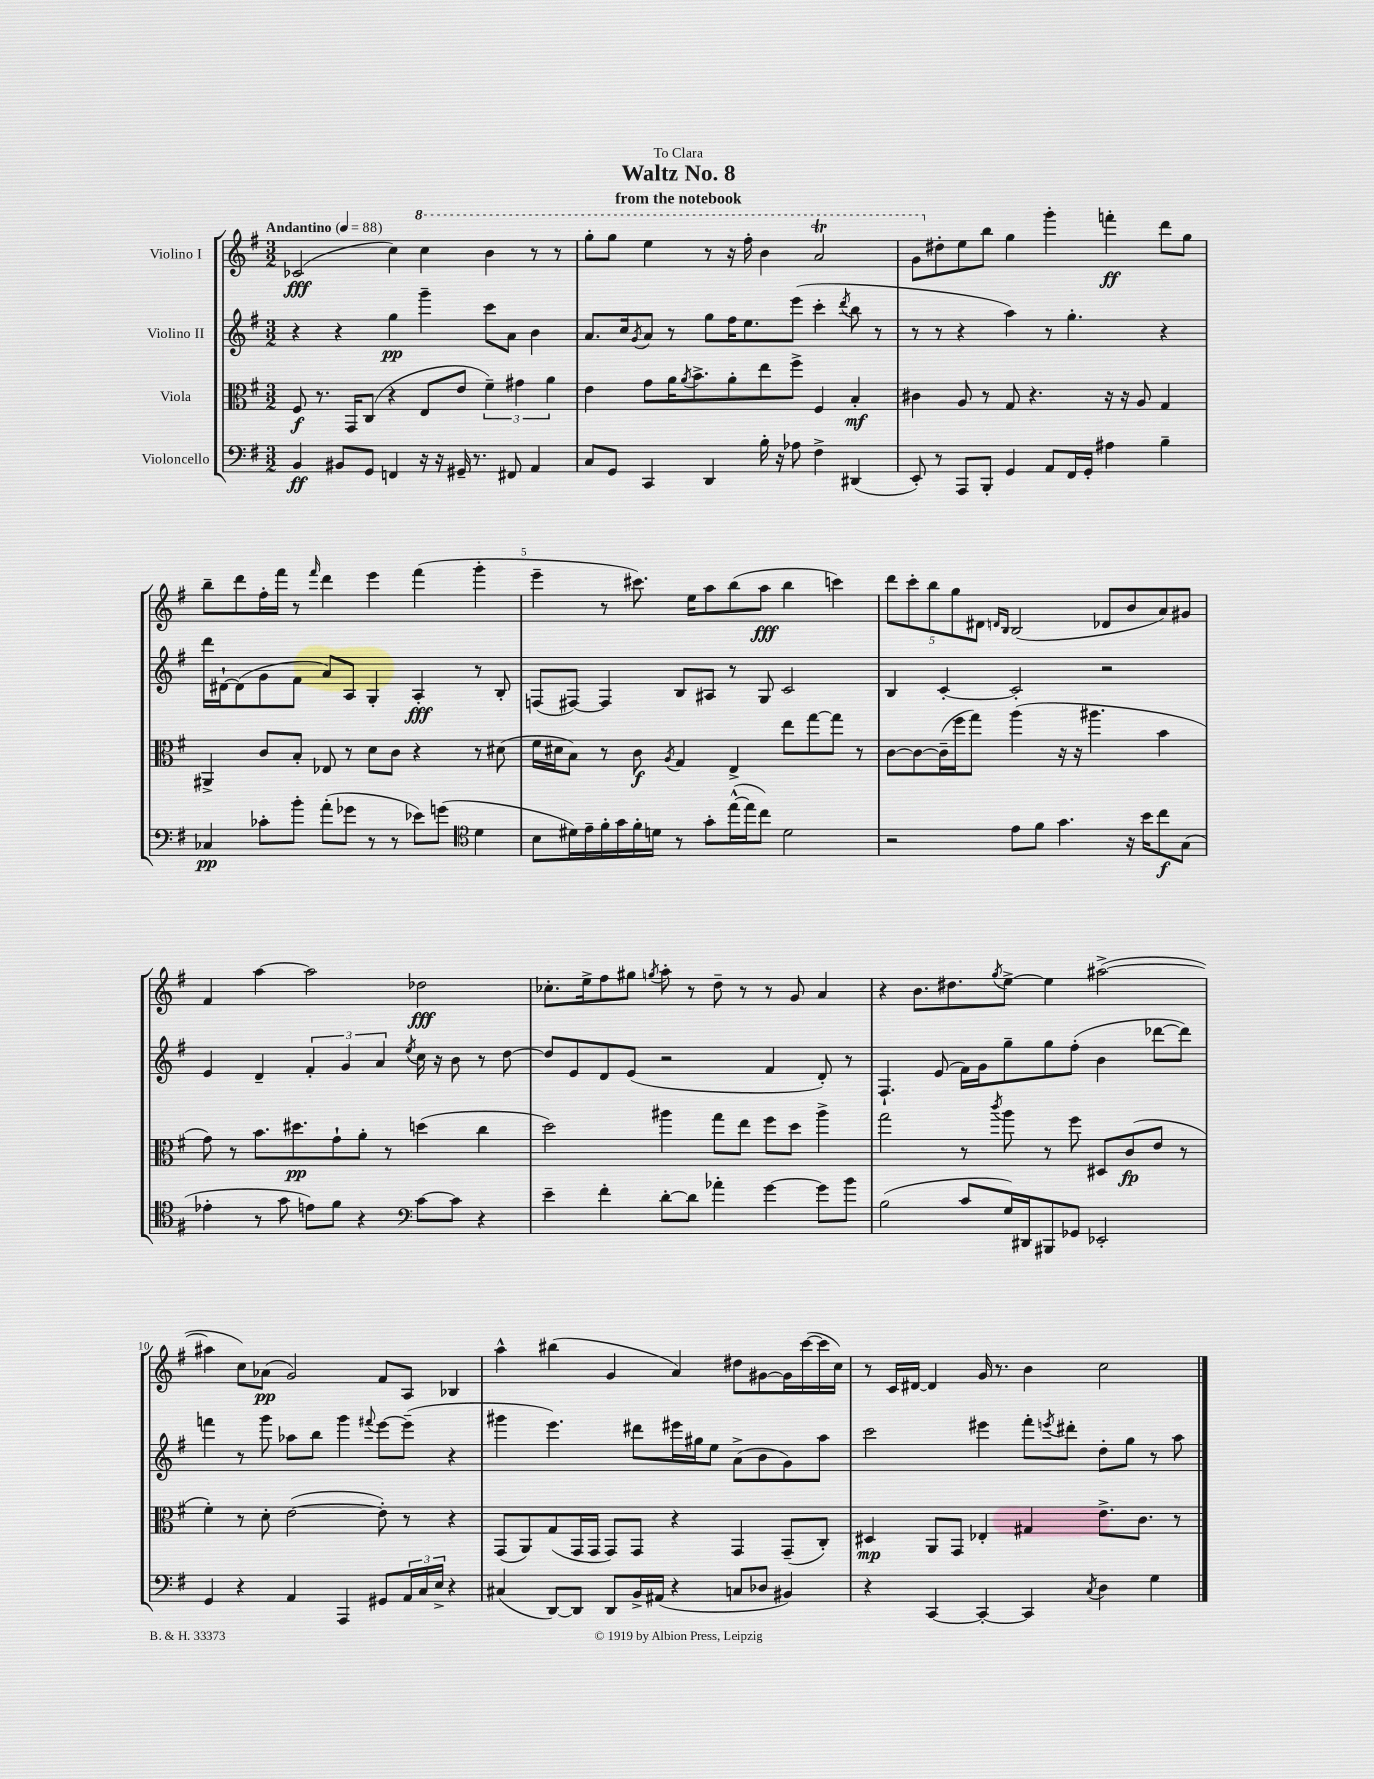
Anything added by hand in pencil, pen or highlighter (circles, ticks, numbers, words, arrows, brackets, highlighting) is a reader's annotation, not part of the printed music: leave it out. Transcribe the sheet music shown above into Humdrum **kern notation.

**kern	**dynam	**kern	**dynam	**kern	**dynam	**kern	**dynam
*part4	*part4	*part3	*part3	*part2	*part2	*part1	*part1
*staff4	*staff4	*staff3	*staff3	*staff2	*staff2	*staff1	*staff1
*I"Violoncello	*	*I"Viola	*	*I"Violino II	*	*I"Violino I	*
*clefF4	*	*clefC3	*	*clefG2	*	*clefG2	*
*k[f#]	*	*k[f#]	*	*k[f#]	*	*k[f#]	*
*M3/2	*	*M3/2	*	*M3/2	*	*M3/2	*
*MM88	*	*MM88	*	*MM88	*	*MM88	*
=1	=1	=1	=1	=1	=1	=1	=1
!	!	!	!	!	!	!LO:TX:a:B:t=Andantino	!
4BB/	ff	8F#/	f	4r	.	(2c-X/	fff
.	.	8.r	.	.	.	.	.
8BB#X/L	.	.	.	4r	.	.	.
.	.	16GG/KL	.	.	.	.	.
8GG/J	.	(8C/J	.	.	.	.	.
4FFn/	.	4r	.	4gg\	pp	4cc\)	.
*	*	*	*	*	*	*8va	*
16r	.	8E/L	.	4ggg~\	.	4ccc\	.
16r	.	.	.	.	.	.	.
16GG#X~/	.	8e/J	.	.	.	.	.
8.r	.	.	.	.	.	.	.
.	.	6f#~\)	.	8ccc\L	.	4bb\	.
8FF#X/	.	.	.	8a\J	.	.	.
.	.	6g#X\	.	.	.	.	.
4AA/	.	.	.	4b\	.	8r	.
.	.	6a\	.	.	.	.	.
.	.	.	.	.	.	8r	.
=2	=2	=2	=2	=2	=2	=2	=2
8C/L	.	4e\	.	8.a/L	.	8ggg'\L	.
8GG/J	.	.	.	.	.	8ggg\J	.
.	.	.	.	16cc/k	.	.	.
.	.	.	.	8qg/	.	.	.
4CC/	.	8g\L	.	8a/J	.	4eee\	.
.	.	16a\K	.	8r	.	.	.
.	.	8qa/	.	.	.	.	.
.	.	8.b^\	.	.	.	.	.
4DD/	.	.	.	8gg\L	.	8r	.
.	.	8a'\	.	16ff#\K	.	16r	.
.	.	.	.	8.ee\	.	16fff#'\	.
16B'\	.	8ee\	.	.	.	4bb\	.
16r	.	.	.	.	.	.	.
8A-X\	.	8ff#^\J	.	(8eee\J	.	.	.
4F#^\	.	4F#/	.	4ccc'\	.	2aaT/	.
.	.	.	.	8qddd/	.	.	.
(4DD#X/	.	4B'/	mf	8bb\	.	.	.
.	.	.	.	8r	.	.	.
=3	=3	=3	=3	=3	=3	=3	=3
8EE'/)	.	4c#X\	.	8r	.	8gg\L	.
*	*	*	*	*	*	*X8va	*
8r	.	.	.	8r	.	8dd#X'\	.
8AAA/L	.	8A/	.	4r	.	8ee\	.
8BBB'/J	.	8r	.	.	.	8bb\J	.
4GG/	.	8G/	.	4aa\)	.	4gg\	.
.	.	4.r	.	.	.	.	.
8AA/L	.	.	.	8r	.	4ggg'\	.
16FF#/L	.	.	.	4.gg'\	.	.	.
16GG'/JJ	.	.	.	.	.	.	.
4A#X\	.	16r	.	.	.	4fffn'\	ff
.	.	16r	.	.	.	.	.
.	.	8A/	.	.	.	.	.
4B~\	.	4G/	.	4r	.	8ddd\L	.
.	.	.	.	.	.	8gg\J	.
!!LO:LB:g=z
=4	=4	=4	=4	=4	=4	=4	=4
4C-X/	pp	4AA#X^/	.	16ddd\LL	.	8bb~\L	.
.	.	.	.	[16d#X`\J	.	.	.
.	.	.	.	(8d#\]	.	8ddd\	.
8c-X'\L	.	8c/L	.	8g\	.	16ff#'\L	.
.	.	.	.	.	.	16fff#\JJ	.
8b'\J	.	8B'/J	.	8f#\J	.	8r	.
.	.	.	.	.	.	16qqfff#/	.
(8a'\L	.	8E-X/	.	8a/L)	.	4ddd\	.
8g-X\J	.	8r	.	8A/J	.	.	.
8r	.	8d\L	.	4G'/	.	4eee\	.
8r	.	8c\J	.	.	.	.	.
8e-X\L)	.	4r	.	4A'/	fff	(4fff#\	.
(8gn\J	.	.	.	.	.	.	.
*clefC4	*	*	*	*	*	*	*
4d\	.	8r	.	8r	.	4ggg'\	.
.	.	(8d#X\	.	8B'/	.	.	.
=5	=5	=5	=5	=5	=5	=5	=5
8B\L	.	16f#\LL	.	(8Fn/L	.	4eee~\	.
.	.	16d#X\J	.	.	.	.	.
16d#X\L)	.	8B\J)	.	[8F#X/J)	.	.	.
16e~\	.	.	.	.	.	.	.
16f#'\	.	8r	.	4F#/]	.	8r	.
16g\	.	.	.	.	.	.	.
16f#'\	.	8c\	f	.	.	8.ccc#X\)	.
16dn\JJ	.	.	.	.	.	.	.
.	.	8qA/	.	.	.	.	.
8r	.	4G/	.	8B/L	.	.	.
.	.	.	.	.	.	16ee\KL	.
8g'\L	.	.	.	8A#X/J	.	8aa\	.
([16ee^^\L	.	4E^/	.	8r	.	(8bb\	.
16ee\J]	.	.	.	.	.	.	.
8cc\J)	.	.	.	8G/	.	8aa\J	fff
2d\	.	8ee\L	.	2c/	.	4bb\	.
.	.	[8gg\	.	.	.	.	.
.	.	8gg\J]	.	.	.	4cccn\)	.
.	.	8r	.	.	.	.	.
=6	=6	=6	=6	=6	=6	=6	=6
2r	.	[8c\L	.	4B/	.	10ddd\L	.
.	.	.	.	.	.	10ccc'\	.
.	.	8c\_	.	.	.	.	.
.	.	.	.	.	.	10bb\	.
.	.	(16c~\L]	.	[4c'/	.	.	.
.	.	.	.	.	.	10gg\	.
.	.	16ff#\J	.	.	.	.	.
.	.	8gg\J)	.	.	.	.	.
.	.	.	.	.	.	10d#X\J	.
.	.	.	.	.	.	16qqdn/LL	.
.	.	.	.	.	.	16qqB/JJ	.
8e\L	.	(4aa\	.	2c'/]	.	(2B/	.
8f#\J	.	.	.	.	.	.	.
4.g\	.	16r	.	.	.	.	.
.	.	16r	.	.	.	.	.
.	.	4.aa#X\	.	.	.	.	.
.	.	.	.	2r	.	8d-X/L	.
16r	.	.	.	.	.	8b/	.
16b\KL	.	.	.	.	.	.	.
8cc\	f	4b\	.	.	.	8a/)	.
(8G\J	.	.	.	.	.	8g#X/J	.
!!LO:LB:g=z
=7	=7	=7	=7	=7	=7	=7	=7
4e-X'\	.	8g\)	.	4e/	.	4f#/	.
.	.	8r	.	.	.	.	.
8r	.	8.b\L	.	4d~/	.	[4aa\	.
8g\	.	.	.	.	.	.	.
.	.	8.dd#X\	pp	.	.	.	.
8en\L)	.	.	.	6f#'/	.	2aa\]	.
8f#\J	.	8g`\	.	.	.	.	.
.	.	.	.	6g/	.	.	.
4r	.	8a'\J	.	.	.	.	.
.	.	.	.	6a/	.	.	.
.	.	8r	.	.	.	.	.
*clefF4	*	*	*	*	*	*	*
.	.	.	.	8qee/	.	.	.
[8c\L	.	(4ddn\	.	16cc\	.	2dd-X\	fff
.	.	.	.	16r	.	.	.
8c\J]	.	.	.	8b\	.	.	.
4r	.	4cc\	.	8r	.	.	.
.	.	.	.	[8dd\	.	.	.
=8	=8	=8	=8	=8	=8	=8	=8
4e~\	.	2dd\)	.	8dd/L]	.	8.cc-X'\L	.
.	.	.	.	8e/	.	.	.
.	.	.	.	.	.	16ee^\k	.
4f#'\	.	.	.	8d/	.	8ff#\	.
.	.	.	.	(8e/J	.	8gg#X\J	.
.	.	.	.	.	.	8qggn/	.
[8d'\L	.	4aa#X\	.	2r	.	8aa'\	.
8d\J]	.	.	.	.	.	8r	.
4a-X'\	.	8gg\L	.	.	.	8dd~\	.
.	.	8ee\J	.	.	.	8r	.
[4g\	.	8ff#\L	.	4f#/	.	8r	.
.	.	8dd\J	.	.	.	8g/	.
8g\L]	.	4aa#^\	.	8d'/)	.	4a/	.
8b\J	.	.	.	8r	.	.	.
=9	=9	=9	=9	=9	=9	=9	=9
(2B\	.	2gg\	.	4.F#`/	.	4r	.
.	.	.	.	.	.	8.b\L	.
.	.	.	.	(8e/	.	.	.
.	.	.	.	.	.	8.dd#X\	.
8c/L	.	8r	.	16f#\LL)	.	.	.
.	.	.	.	16g\J	.	.	.
.	.	8qccc/	.	.	.	8qgg/	.
16G/L)	.	8aa\	.	8gg~\	.	[8ee^\J	.
16DD#X/J	.	.	.	.	.	.	.
8BBB#X/	.	8r	.	8gg\	.	4ee\]	.
8GG-X/J	.	8ff#\	.	(8ff#'\J	.	.	.
2EE-X'/	.	8D#X/L	.	4b\	.	([2aa#X^\	.
.	.	(8c/	fp	.	.	.	.
.	.	8e/J	.	[8ddd-X\L	.	.	.
.	.	8r	.	8ddd-\J])	.	.	.
!!LO:LB:g=z
=10	=10	=10	=10	=10	=10	=10	=10
4GG/	.	4f#'\)	.	4fffn\	.	4aa#X\]	.
4r	.	8r	.	8r	.	8cc\L)	.
.	.	8d'\	.	8ggg\	.	(8a-X\J	pp
4AA/	.	([2e\	.	8aa-X\L	.	2g/)	.
.	.	.	.	8bb\J	.	.	.
4AAA/	.	.	.	4ggg\	.	.	.
.	.	.	.	8qqfff#X/	.	.	.
8GG#X/L	.	8e'\])	.	[8eee\L	.	8f#/L	.
24AA/L	.	8r	.	(8eee~\J]	.	8A/J	.
24C/	.	.	.	.	.	.	.
24E^/JJ	.	.	.	.	.	.	.
4r	.	4r	.	4r	.	4B-X/	.
=11	=11	=11	=11	=11	=11	=11	=11
(4C#X/	.	(8GG/L	.	4ggg#X\	.	4aa^^\	.
.	.	8AA/)	.	.	.	.	.
[8DD/L)	.	(8G/	.	4.eee\)	.	(4bb#X\	.
8DD/J]	.	16GG/L	.	.	.	.	.
.	.	16GG/JJ	.	.	.	.	.
8DD/L	.	8GG/L)	.	.	.	4g/	.
16BB^/L	.	8GG/J	.	8ddd#X\L	.	.	.
(16AA#X/JJ	.	.	.	.	.	.	.
4r	.	4r	.	16eee#X\L	.	4a/)	.
.	.	.	.	16gg#X\J	.	.	.
.	.	.	.	8ee\J	.	.	.
8Cn/L	.	4GG/	.	(8a^\L	.	8dd#X\L	.
8D-X/J	.	.	.	8b\	.	[8g#X\	.
4BB#X/)	.	(8GG~/L	.	8g\)	.	16g#\L]	.
.	.	.	.	.	.	([16ccc\	.
.	.	8C'/J)	.	8aa\J	.	16ccc\]	.
.	.	.	.	.	.	16cc\JJ)	.
=12	=12	=12	=12	=12	=12	=12	=12
4r	.	4D#X/	mp	2ccc\	.	8r	.
.	.	.	.	.	.	16c/LL	.
.	.	.	.	.	.	[16d#X/JJ	.
[4CC/	.	8AA/L	.	.	.	4d#/]	.
.	.	8GG/J	.	.	.	.	.
4CC'/_	.	4E-X'/	.	4eee#X\	.	16g/	.
.	.	.	.	.	.	8.r	.
4CC/]	.	4G#X/	.	8fff#'\L	.	4b\	.
.	.	.	.	8qeeen/	.	.	.
.	.	.	.	8ddd#X'\J	.	.	.
8qC/	.	.	.	.	.	.	.
4D\	.	8.e^\L	.	8dd'\L	.	2cc\	.
.	.	.	.	8gg\J	.	.	.
.	.	8.c\J	.	.	.	.	.
4G\	.	.	.	8r	.	.	.
.	.	8r	.	8aa\	.	.	.
==	==	==	==	==	==	==	==
*-	*-	*-	*-	*-	*-	*-	*-
